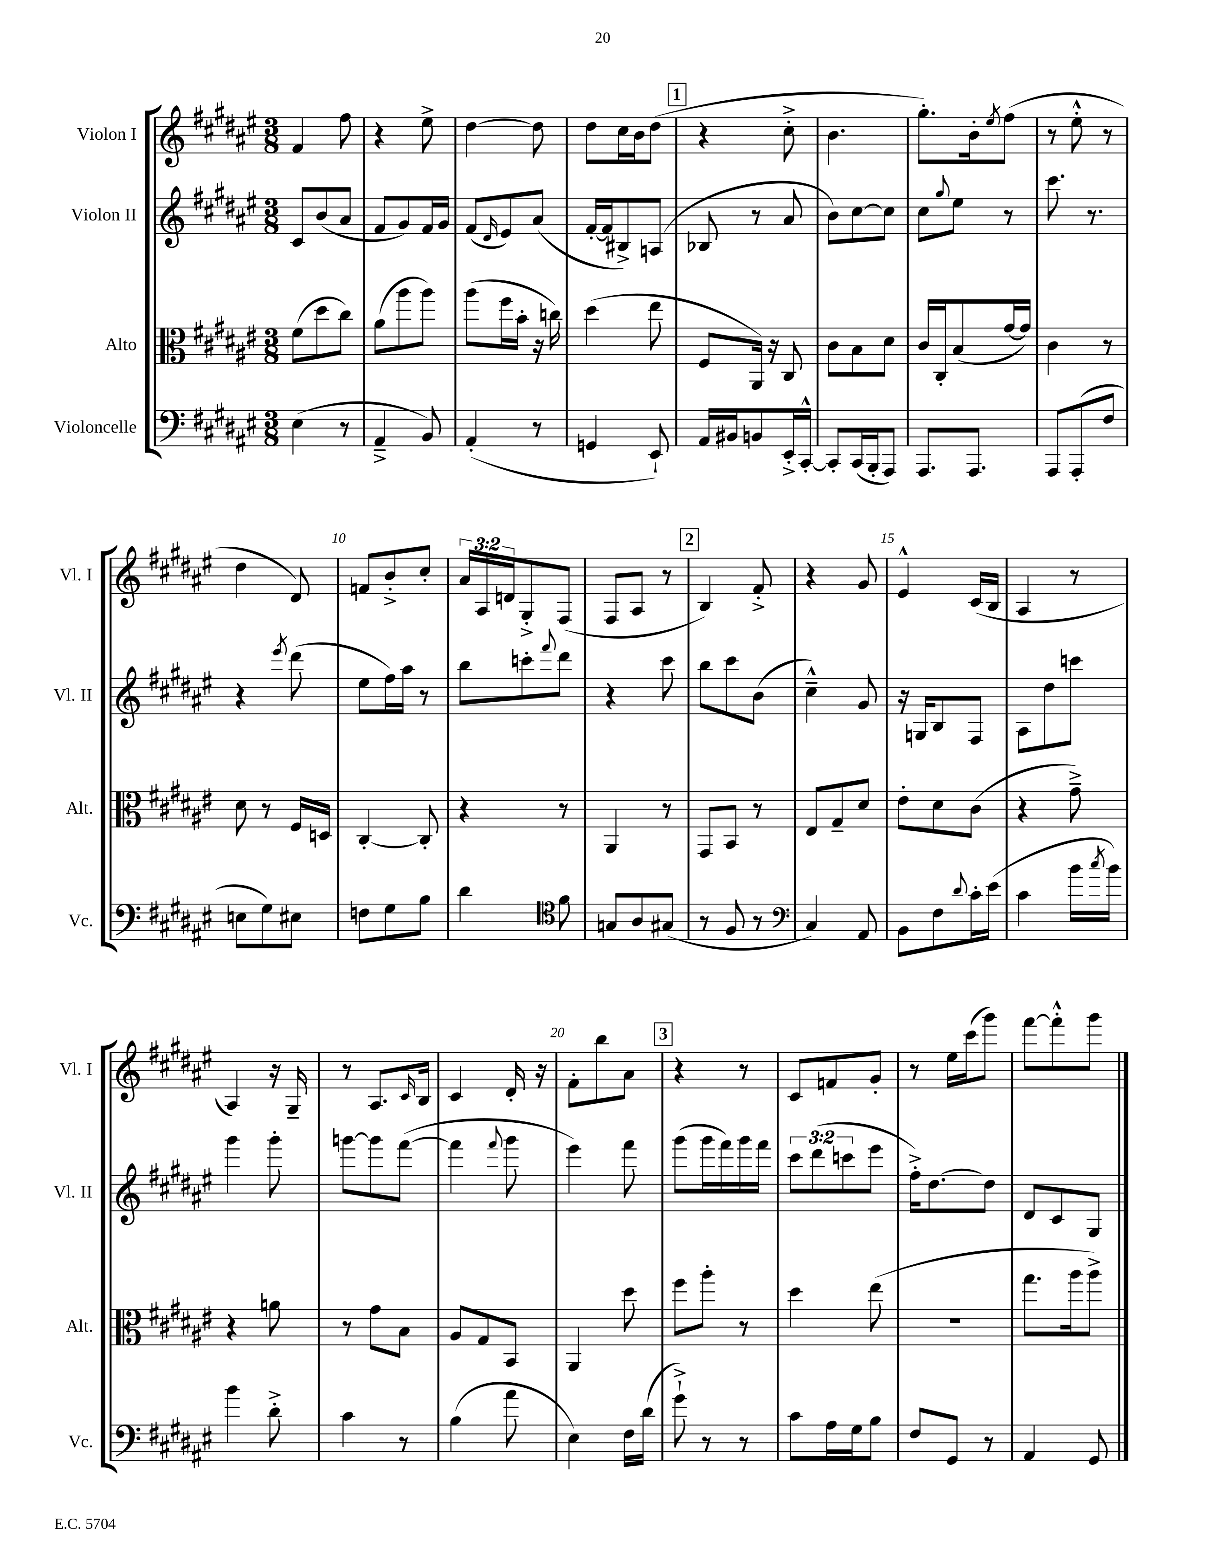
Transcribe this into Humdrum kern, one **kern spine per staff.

**kern	**kern	**kern	**kern
*part4	*part3	*part2	*part1
*staff4	*staff3	*staff2	*staff1
*I"Violoncelle	*I"Alto	*I"Violon II	*I"Violon I
*I'Vc.	*I'Alt.	*I'Vl. II	*I'Vl. I
*clefF4	*clefC3	*clefG2	*clefG2
*k[f#c#g#d#a#e#]	*k[f#c#g#d#a#e#]	*k[f#c#g#d#a#e#]	*k[f#c#g#d#a#e#]
*M3/8	*M3/8	*M3/8	*M3/8
=1	=1	=1	=1
(4E#\	(8f#\L	8c#/L	4f#/
.	8dd#\	(8b/	.
8r	8cc#\J)	8a#/J	8ff#\
=2	=2	=2	=2
4AA#~^/	(8a#\L	8f#/L	4r
.	8aa#\	8g#/)	.
8BB/)	8aa#\J)	16f#/L	8ee#^\
.	.	16g#/JJ	.
=3	=3	=3	=3
(4AA#'/	(8aa#\L	(8f#/L	[4dd#\
.	.	16qqd#/	.
.	16ff#\L	8e#/)	.
.	16b'\JJ	.	.
8r	16r	(8a#/J	8dd#\]
.	16ccn\)	.	.
=4	=4	=4	=4
4GGn/	(4dd#\	[16f#'/LL	8dd#\L
.	.	16f#/J]	.
.	.	8B#X^/)	16cc#\L
.	.	.	16b\J
8EE#`/)	8ee#\	(8An/J	(8dd#\J
!!LO:REH:place=s1:t=1
=5	=5	=5	=5
16AA#/LL	8F#/L	8B-X/	4r
16BB#X/J	.	.	.
8BBn/	16AA#/Jk)	8r	.
.	16r	.	.
16EE#'^/L	8C#/	8a#/	8cc#'^\
[16CC#'^^/JJ	.	.	.
=6	=6	=6	=6
8CC#'/L]	8c#\L	8b\L)	4.b\
(16CC#/L	8B\	[8cc#\	.
16BBB'/J	.	.	.
8AAA#/J)	8d#\J	8cc#\J]	.
=7	=7	=7	=7
8.AAA#/L	16c#/LL	8cc#\L	8.gg#'\L)
.	16C#'/J	.	.
.	.	8qqgg#/	.
.	(8B/	8ee#\J	.
8.AAA#/J	.	.	16b'\k
.	.	.	8qee#/
.	[16g#/L	8r	(8ff#\J
.	16g#/JJ])	.	.
=8	=8	=8	=8
8AAA#/L	4c#\	8.ccc#\	8r
(8AAA#'/	.	.	8ee#'^^\
.	.	8.r	.
8F#/J	8r	.	8r
!!LO:LB:g=z
=9	=9	=9	=9
8En\L	8d#\	4r	4dd#\
8G#\)	8r	.	.
.	.	8qeee#/	.
8E#X\J	16F#/LL	(8ddd#\	8d#/)
.	16Dn/JJ	.	.
=10	=10	=10	=10
8Fn\L	[4C#'/	8ee#\L	8fn/L
8G#\	.	16ff#\L)	8b'^/
.	.	16aa#\JJ	.
8B\J	8C#'/]	8r	8cc#'/J
=11	=11	=11	=11
4d#\	4r	8bb\L	24a#/LL
.	.	.	24A#/
.	.	.	24dn/J
.	.	8cccn'\	8G#'^/
*clefC4	*	*	*
.	.	8qqfff#/	.
8f#\	8r	8ddd#\J	(8F#/J
=12	=12	=12	=12
8Gn/L	4AA#/	4r	8F#/L
8A#/	.	.	8A#/J
(8G#X/J	8r	8ccc#\	8r
!!LO:REH:place=s1:t=2
=13	=13	=13	=13
8r	8GG#/L	8bb\L	4B/)
8F#/	8BB/J	8ccc#\	.
8r	8r	(8b\J	8f#'^/
=14	=14	=14	=14
*clefF4	*	*	*
4C#/)	8E#/L	4cc#~^^\)	4r
.	8G#~/	.	.
8AA#/	8d#/J	8g#/	8g#/
=15	=15	=15	=15
8BB\L	8e#'\L	16r	4e#^^/
.	.	16Gn/KL	.
8F#\	8d#\	8B/	.
8qqd#/	.	.	.
16c#'\L	(8c#\J	8F#/J	(16c#/LL
(16e#\JJ	.	.	16B/JJ
=16	=16	=16	=16
4c#\	4r	8A#\L	4A#/
.	.	8dd#\	.
16b\LL	8g#~^\)	8cccn\J	8r
8qcc#/	.	.	.
16b\JJ)	.	.	.
!!LO:LB:g=z
=17	=17	=17	=17
4b\	4r	4ggg#\	4A#/)
8d#'^\	8an\	8ggg#'\	16r
.	.	.	16G#~/
=18	=18	=18	=18
4c#\	8r	[8gggn\L	8r
.	8g#\L	8ggg\]	8.A#/L
8r	8B\J	([8fff#\J	.
.	.	.	16qqc#/
.	.	.	16B/Jk
=19	=19	=19	=19
(4B\	8A#/L	4fff#\]	4c#/
.	8G#/	.	.
.	.	8qqfff#/	.
8a#\	8BB/J	8ggg#\	16d#'/
.	.	.	16r
=20	=20	=20	=20
4E#\)	4AA#/	4eee#\)	8f#'\L
.	.	.	8bb\
16F#\LL	8dd#\	8fff#\	8a#\J
(16d#\JJ	.	.	.
!!LO:REH:place=s1:t=3
=21	=21	=21	=21
8g#`^\)	8ff#\L	(8ggg#\L	4r
8r	8aa#'\J	16ggg#\L	.
.	.	16fff#\)	.
8r	8r	16ggg#\	8r
.	.	16fff#\JJ	.
=22	=22	=22	=22
8c#\L	4dd#\	12ccc#\L	8c#/L
.	.	(12ddd#\	.
16A#\L	.	.	8fn/
.	.	12cccn\	.
16G#\J	.	.	.
8B\J	(8ee#\	8eee#\J	8g#'/J
=23	=23	=23	=23
8F#/L	4.r	16ff#'^\KL)	8r
.	.	[8.dd#\	.
8GG#/J	.	.	16ee#\LL
.	.	.	(16ccc#\J
8r	.	8dd#\J]	8ggg#\J)
=24	=24	=24	=24
4AA#/	8.gg#\L	8d#/L	[8fff#\L
.	.	8c#/	8fff#'^^\]
.	16aa#\k	.	.
8GG#/	8aa#^\J)	8G#/J	8ggg#\J
==	==	==	==
*-	*-	*-	*-
